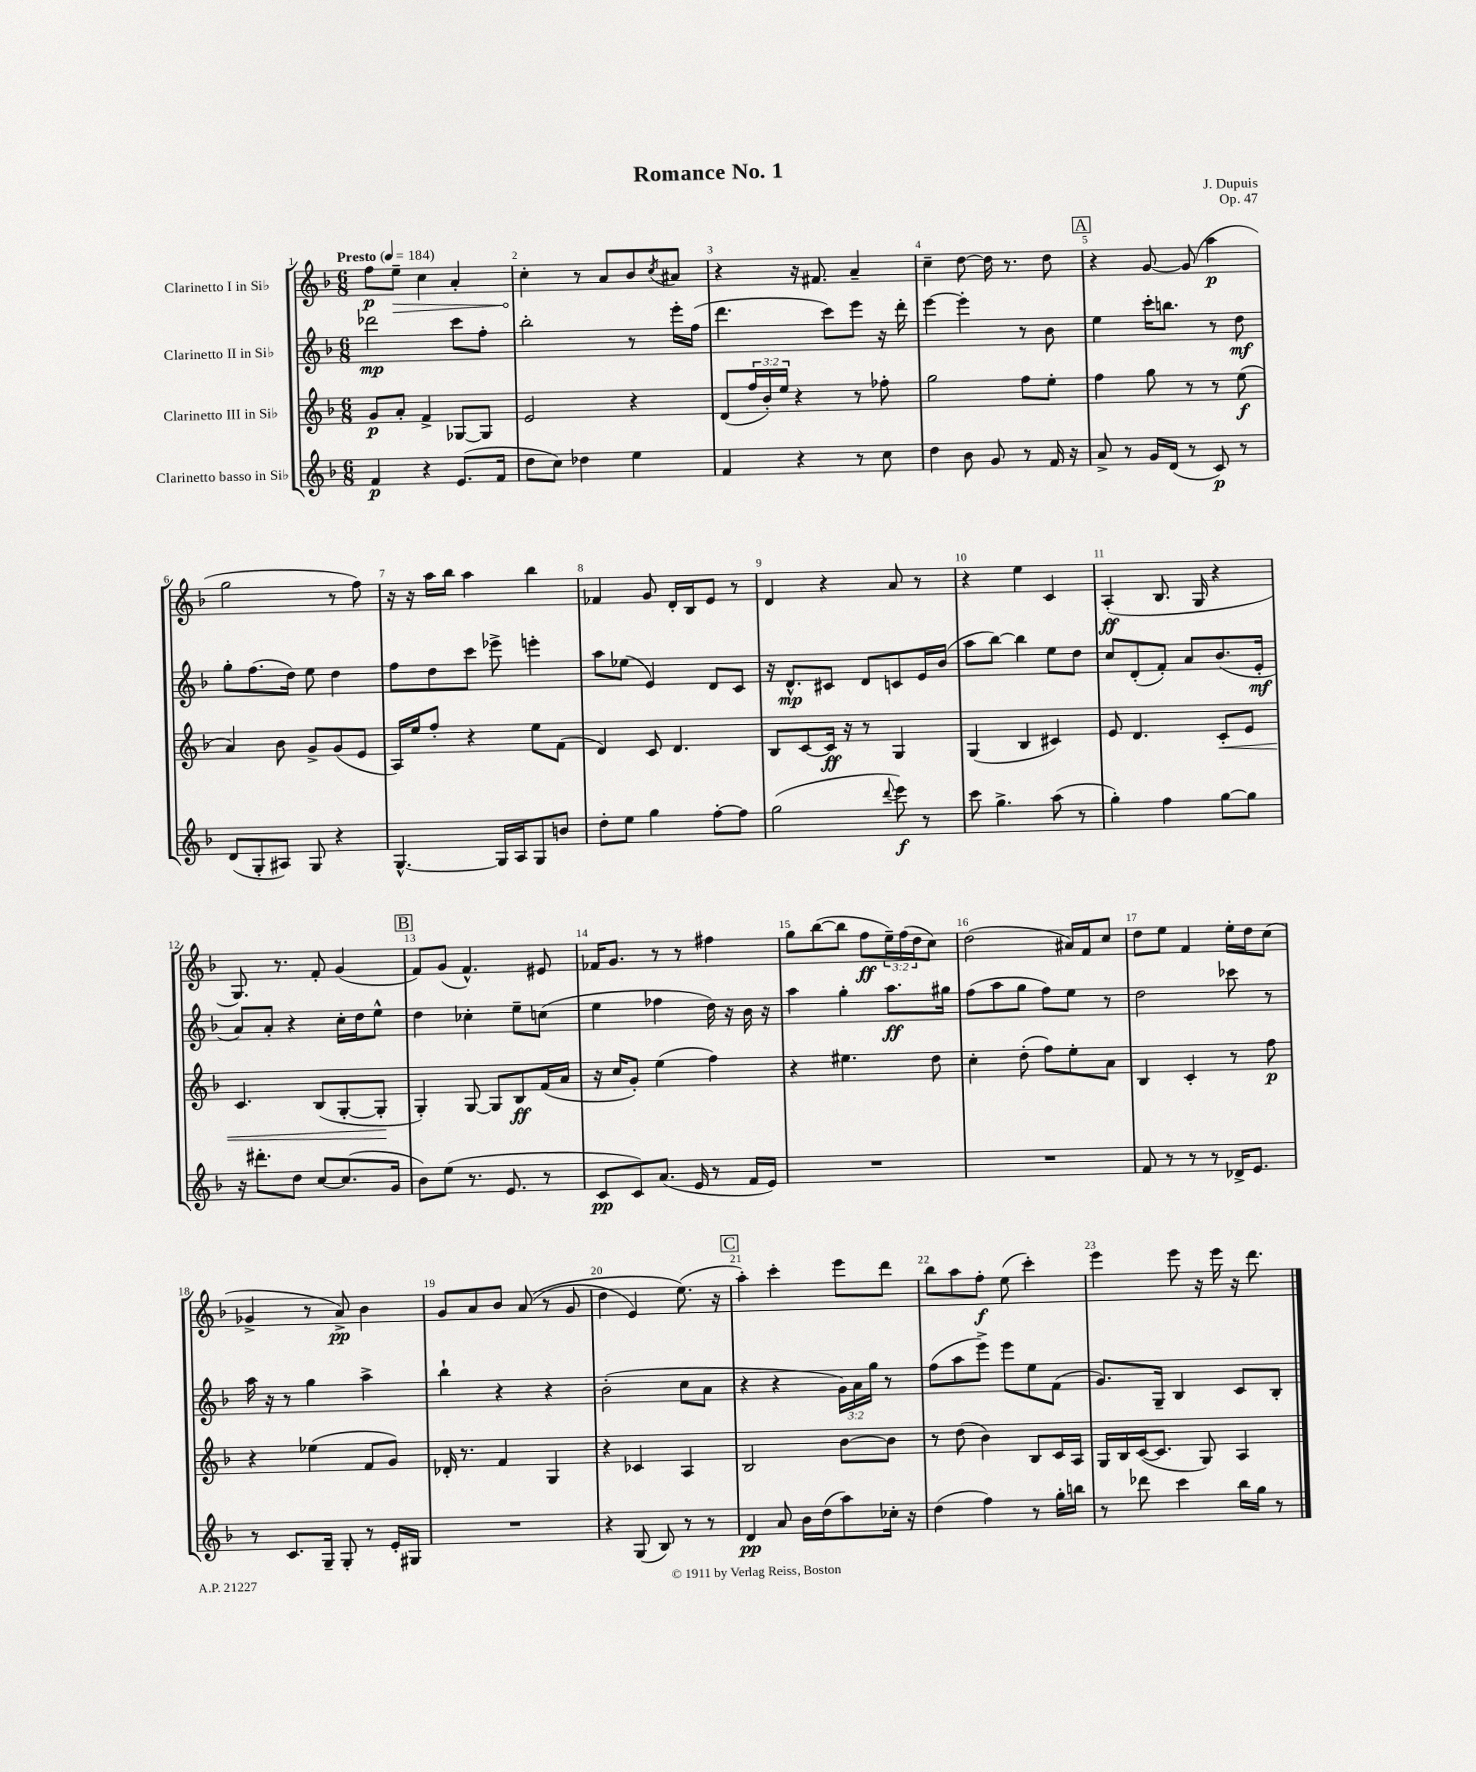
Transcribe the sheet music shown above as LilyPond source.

\header { title = "Romance No. 1" composer = "J. Dupuis" opus = "Op. 47" }
<<
\new StaffGroup <<
\new Staff = "s0" \with { instrumentName = "Clarinetto I in Sib" } {
    \clef treble \key f \major \numericTimeSignature \time 6/8 \override Staff.TupletNumber.text = #tuplet-number::calc-fraction-text \tempo "Presto" 4 = 184
    f''8\p \once \override Hairpin.circled-tip = ##t e''8--\> c''4 a'4-. |
    c''4-.\! r8 a'8 bes'8 \acciaccatura { c''8 } ais'8 |
    r4 r16 fis'8. a'4-- |
    c''4-- d''8~ d''16 r8. d''8 |
    \mark \markup { \box "A" } r4 g'8~ g'8( a''4\p |
    g''2 r8 f''8) |
    r16 r16 a''16 bes''16 a''4 bes''4 |
    fes'4 g'8 d'16-. bes16 e'8 r8 |
    d'4 r4 a'8 r8 |
    r4 e''4 c'4 |
    a4-.\ff( bes8. g16 r4 |
    g8.) r8. f'8-. g'4( |
    \mark \markup { \box "B" } f'8) g'8( f'4.-^) eis'8 |
    fes'16 g'8. r8 r8 fis''4 |
    g''8 bes''8~( bes''8 f''8\ff \tuplet 3/2 { e''16--) f''16( d''16 } c''8) |
    d''2( ais'16) f'16 c''8 |
    d''8 e''8 f'4 e''16-. d''16 c''8( |
    ges'4-> r8 a'8->\pp) bes'4 |
    g'8 a'8 bes'8 a'8(\( r8 g'8 |
    d''4 e'4) e''8.(\) r16 |
    \mark \markup { \box "C" } a''4-.) c'''4-. e'''8 d'''8 |
    bes''8 a''8 f''8-.\f e''8( c'''4-.) |
    e'''4 e'''8 r16 e'''16 r16 d'''8. \bar "|." |
}
\new Staff = "s1" \with { instrumentName = "Clarinetto II in Sib" } {
    \clef treble \key f \major \numericTimeSignature \time 6/8 \override Staff.TupletNumber.text = #tuplet-number::calc-fraction-text
    des'''2\mp c'''8 f''8-. |
    bes''2-. r8 e'''16-. f''16( |
    d'''4. c'''8) e'''8 r16 d'''16-. |
    e'''4~ e'''4-. r8 bes'8 |
    \mark \markup { \box "A" } e''4 c'''16-. b''8. r8 d''8\mf |
    g''8-. f''8.( d''16) e''8 d''4 |
    f''8 d''8 c'''8 ees'''8-> e'''4-. |
    a''8 ees''8( e'4) d'8 c'8 |
    r16 d'8.-^\mp cis'8 d'8 c'8 e'16 bes'16( |
    a''8 bes''8~) bes''4 e''8 d''8 |
    c''8 d'8-.( f'8-.) a'8 bes'8.( e'16-.\mf |
    a'8) a'8-. r4 c''16-. d''16 e''8-^ |
    \mark \markup { \box "B" } d''4 ces''4-. e''8-- c''8( |
    e''4 fes''4 d''16) r16 bes'16 r16 |
    a''4 g''4-. a''8.\ff gis''16 |
    f''8( a''8 g''8 f''8) e''8 r8 |
    d''2 ces'''8 r8 |
    a''16 r16 r8 g''4 a''4-> |
    bes''4-! r4 r4 |
    bes'2-.( c''8 a'8 |
    \mark \markup { \box "C" } r4 r4 \tuplet 3/2 { g'16) a'16 g''16 } r8 |
    f''8( a''8 e'''8->) e'''8 e''8 f'8( |
    g'8.) g16-- bes4 c'8 bes8-. \bar "|." |
}
\new Staff = "s2" \with { instrumentName = "Clarinetto III in Sib" } {
    \clef treble \key f \major \numericTimeSignature \time 6/8 \override Staff.TupletNumber.text = #tuplet-number::calc-fraction-text
    g'8\p a'8-. f'4-> ges8~ ges8 |
    e'2 r4 |
    d'8( \tuplet 3/2 { f''16 bes'16-.) e''16 } r4 r8 fes''8-. |
    g''2 f''8 e''8-. |
    \mark \markup { \box "A" } f''4 g''8 r8 r8 e''8\f( |
    a'4) bes'8 g'8-> g'8( e'8 |
    a16) e''16 f''8-. r4 e''8 f'8( |
    d'4) c'8 d'4. |
    bes8 c'8~ c'16\ff r16 r8 g4 |
    g4( bes4 cis'4) |
    e'8 d'4. c'8-.\< e'8 |
    c'4. bes8( g8~-. g8-.\! |
    \mark \markup { \box "B" } g4-.) g8~ g8 bes8\ff f'16( a'16 |
    r16 c''16 g'8-.) e''4( f''4) |
    r4 eis''4. d''8 |
    c''4-. d''8-.( f''8) e''8-. a'8 |
    bes4 c'4-. r8 f''8\p |
    r4 ees''4( f'8 g'8) |
    des'16-. r8. f'4 g4 |
    r4 ces'4 a4 |
    \mark \markup { \box "C" } bes2 bes'8~ bes'8 |
    r8 d''8( bes'4) bes8 c'16 a16 |
    g16 bes16 c'16~( c'8. g8) a4 \bar "|." |
}
\new Staff = "s3" \with { instrumentName = "Clarinetto basso in Sib" } {
    \clef treble \key f \major \numericTimeSignature \time 6/8
    f'4\p r4 e'8.( f'16 |
    d''8 c''8) des''4 e''4 |
    f'4 r4 r8 c''8 |
    d''4 bes'8 g'8 r8 f'16 r16 |
    \mark \markup { \box "A" } a'8-> r8 g'16 d'16( r8 c'8\p) r8 |
    d'8( g8-. ais8) g8 r4 |
    g4.~-^ g16 a16 g8 b'8 |
    d''8-. e''8 g''4 f''8~-. f''8 |
    g''2( \appoggiatura { d'''8 } e'''8\f) r8 |
    c'''8 g''4.-> a''8( r8 |
    g''4-.) f''4 g''8~ g''8 |
    r16 dis'''8.-. d''8 c''8~ c''8.( g'16 |
    \mark \markup { \box "B" } bes'8) e''8( r8. e'8. r8 |
    c'8\pp c'8) a'8.( e'16 r8 f'16 e'16) |
    R2. |
    R2. |
    f'8 r8 r8 r8 des'16-> e'8. |
    r8 c'8. g16-- g8-. r8 e'16-. gis16 |
    R2. |
    r4 g8( bes8) r8 r8 |
    \mark \markup { \box "C" } d'4\pp a'8 bes'16 d''16( a''8) ces''16-. r16 |
    d''4( f''4) r8 g''16-. b''16 |
    r8 des'''8 c'''4 bes''16 g''16 r8 \bar "|." |
}
>>
>>
\layout { \context { \Score \override BarNumber.break-visibility = ##(#f #t #t) barNumberVisibility = #all-bar-numbers-visible } }
